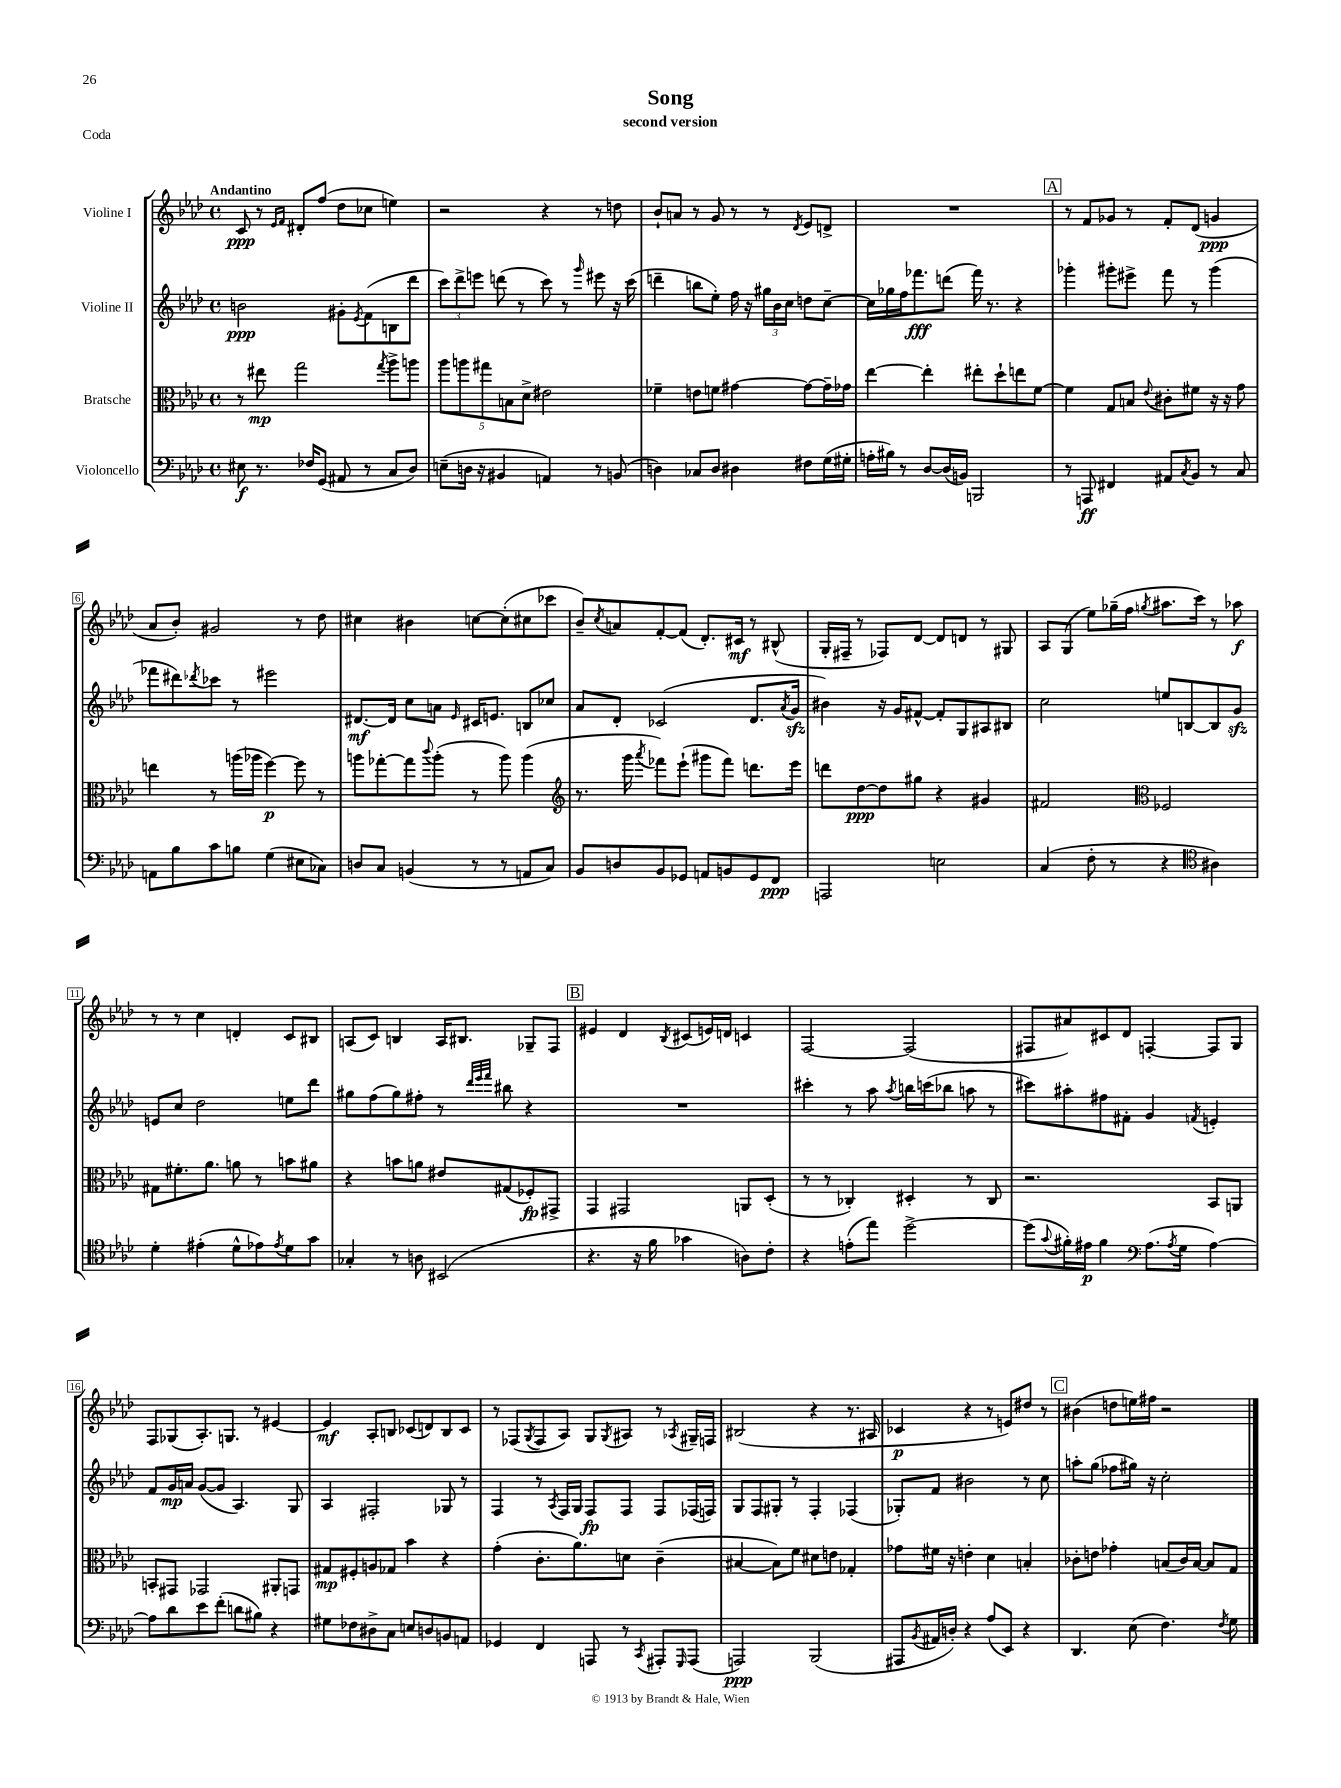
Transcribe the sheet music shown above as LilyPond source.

\header { title = "Song" subtitle = "second version" piece = "Coda" }
<<
\new StaffGroup <<
\new Staff = "s0" \with { instrumentName = "Violine I" } {
    \clef treble \key aes \major \defaultTimeSignature \time 4/4 \tempo "Andantino"
    c'8\ppp r8 \grace { ees'16 f'16 } dis'8-. f''8( des''8 ces''8 e''4) |
    r2 r4 r8 d''8 |
    bes'8-! a'8 r8 g'8 r8 r8 \acciaccatura { des'8 } ees'8 d'8-> |
    R1 |
    \mark \markup { \box "A" } r8 f'8 ges'8 r8 f'8-. des'8( g'4\ppp |
    aes'8 bes'8-.) gis'2 r8 des''8 |
    cis''4 bis'4 c''8~ c''8-.( cis''8 ces'''8 |
    bes'8--) \acciaccatura { c''8 } a'8 f'8~-. f'8( des'8.-.) cis'16\mf r8 bis8-^( |
    g16-. fis16-- r8 fes8) des'8~ des'8 d'8 r8 gis8 |
    aes8 g8( ees''8) ges''16--( f''16 \acciaccatura { g''8 } ais''8. c'''16) r8 aes''8\f |
    r8 r8 c''4 d'4-. c'8 bis8 |
    a8( c'8) b4 a16 bis8. ges8-- f8 |
    \mark \markup { \box "B" } eis'4 des'4 \acciaccatura { bes8 } cis'8( e'16) d'16 c'4 |
    f2~ f2( |
    fis8 ais'8) cis'8 des'8 f4~-. f8 g8 |
    f8 ges8( aes8.-.) g8. r8 eis'4~ |
    eis'4\mf aes8-. b8 ces'8( d'8) b8 ces'8 |
    r8 fes8( \acciaccatura { g8 } fes8 aes8) g8 \acciaccatura { g8 } ais8 r8 \acciaccatura { aes8 } gis16-- f16 |
    bis2( r4 r8. ais16 |
    ces'4\p r4 r8 e'8) dis''8 r8 |
    \mark \markup { \box "C" } bis'4( d''8 e''16) fis''16 r2 \bar "|." |
}
\new Staff = "s1" \with { instrumentName = "Violine II" } {
    \clef treble \key aes \major \defaultTimeSignature \time 4/4
    b'2\ppp gis'8-. \acciaccatura { ees'8 } f'8( b8 des'''8 |
    \tuplet 3/2 { c'''8) des'''8-> e'''8 } d'''8( r8 c'''8) r8 \grace { g'''16 } eis'''8 r16 c'''16( |
    d'''4-- b''8 ees''8-.) f''16 r16 \tuplet 3/2 { gis''16 bes'16 c''16 } d''8 c''8~-- |
    c''16 ges''16 f''16 fes'''8.\fff d'''8( fes'''16) r8. r4 |
    \mark \markup { \box "A" } ges'''4-. gis'''8-. eis'''8-> f'''8 r8 gis'''4( |
    fes'''8 dis'''8) \acciaccatura { des'''8 } ces'''8 r8 eis'''2 |
    dis'8.~\mf dis'16 c''8 a'8 \grace { ees'16 } cis'16 e'8. b8 ces''8 |
    aes'8 des'8-. ces'2( des'8. \acciaccatura { aes'8 } g'16\sfz |
    bis'4) r16 g'16 fis'8~-^ fis'8-. g8 ais8 bis8 |
    c''2 e''8 b8~ b8 g'8\sfz |
    e'8 c''8 des''2 e''8 des'''8 |
    gis''8 f''8( gis''8) fis''8-. r8 \grace { des'''32 ees'''32 f'''32 } bis''8 r4 |
    \mark \markup { \box "B" } R1 |
    cis'''4-. r8 aes''8 \acciaccatura { aes''8 } b''16 c'''16( bes''8 a''8 r8 |
    cis'''8) ais''8-. fis''8 fis'8-. g'4 \acciaccatura { f'8 } e'4-. |
    f'8 g'16\mp a'16 g'8~( g'8 aes4.) g8 |
    aes4 fis2-. ges8 r8 |
    f4 r8 \acciaccatura { aes8 } f16 g16 f8\fp f8 f8 fes16( f16) |
    g8 f8 gis8-. r8 f4-. fes4( |
    ges8-.) f'8 bis'2 r8 c''8 |
    \mark \markup { \box "C" } a''8-. g''8( fes''8 gis''16) r16 c''2-. \bar "|." |
}
\new Staff = "s2" \with { instrumentName = "Bratsche" } {
    \clef alto \key aes \major \defaultTimeSignature \time 4/4
    r8 eis''8\mp g''2 \acciaccatura { g''8 } aes''8-> a''8 |
    \tuplet 5/4 { aes''8 a''8 gis''8 b8 des'8-> } eis'2 |
    fes'4-- e'8 f'8 gis'4~ gis'8~ gis'16-- ges'16 |
    ees''4~ ees''4-. eis''8-. des''8-! e''8 f'8~ |
    \mark \markup { \box "A" } f'4 g8 b8 \appoggiatura { ees'8 } cis'8-. fis'8 r16 r16 g'8 |
    e''4 r8 a''16( aes''16 f''4~\p) f''8 r8 |
    a''8 ges''8~-. ges''8 \appoggiatura { c'''8 } a''8-.( r8 a''8) a''4( |
    \clef treble r8. g'''16 \acciaccatura { aes'''8 } fes'''8) ees'''8-!( gis'''8 fes'''8) d'''8. ees'''16 |
    d'''8 des''8~\ppp des''8 gis''8 r4 gis'4 |
    fis'2 \clef alto fes2 |
    gis8 fis'8.-. aes'8. a'8 r8 b'8 ais'8 |
    r4 b'8 a'8 eis'8 gis8( fes8-.\fp) gis,8-> |
    \mark \markup { \box "B" } g,4 gis,2 a,8 des8-.( |
    r8 r8 ces4-.) dis4-. r8 ces8 |
    r2. bes,8 a,8 |
    b,8-. gis,8 ges,2 ais,8-. g,8 |
    gis8\mp fis8-. a8 ges8 bes'4 r4 |
    g'4-.( c'8.-. aes'8.) d'8 c'4--( |
    bis4~ bis8) f'8 dis'8 e'8 ges4-. |
    ges'8 fis'16 r16 e'4-. des'4 b4-. |
    \mark \markup { \box "C" } ces'8-. e'8 ges'4-. b8( ces'16) b16~ b8 g8 \bar "|." |
}
\new Staff = "s3" \with { instrumentName = "Violoncello" } {
    \clef bass \key aes \major \defaultTimeSignature \time 4/4
    eis8\f r8. fes16 g,8( ais,8 r8 c8 des8) |
    e8--( d16 r16 bis,4 a,4) r8 b,8( |
    d4) ces8 d8 dis4 fis8 g16( gis16-. |
    a16-. bis16) r8 des8~ des16( b,16) b,,2 |
    \mark \markup { \box "A" } r8 a,,8\ff fis,4 ais,8 \acciaccatura { c8 } bes,8 r8 c8 |
    a,8 bes8 c'8 b8 g4( eis8 ces8) |
    d8 c8 b,4( r8 r8 a,8 c8) |
    bes,8 d8 bes,8 ges,8 a,8 b,8 ges,8 f,8\ppp |
    a,,2 e2 |
    c4( f8-. r8 r4 \clef tenor ais4) |
    des'4-. eis'4-.( des'8-^ ees'8) \acciaccatura { ees'8 } des'8 g'8 |
    ges4-. r8 a8 bis,2( |
    \mark \markup { \box "B" } r4. r16 f'16 ges'4 a8) c'8-. |
    r4 e'8-.( ees''8) des''2~-> |
    des''8( \appoggiatura { g'8 } fis'16-.) eis'16\p fis'4 \clef bass aes8.( \acciaccatura { aes8 } g16 aes4~) |
    aes8 des'8 ees'8 f'8-.( d'8 bis8) r4 |
    gis8 fes8 dis8-> c8 e8 d8 b,8 a,8 |
    ges,4 f,4 a,,8 r8 \acciaccatura { c,8 } ais,,8-. \grace { g,,16 } ais,,8( |
    a,,2\ppp) bes,,2( |
    ais,,8 \acciaccatura { bes,8 } ais,16 d16-.) r4 aes8( ees,8) r4 |
    \mark \markup { \box "C" } des,4. ees8( f4.) \acciaccatura { f8 } g8 \bar "|." |
}
>>
>>
\layout { \context { \Score \override BarNumber.stencil = #(make-stencil-boxer 0.1 0.3 ly:text-interface::print) } }
